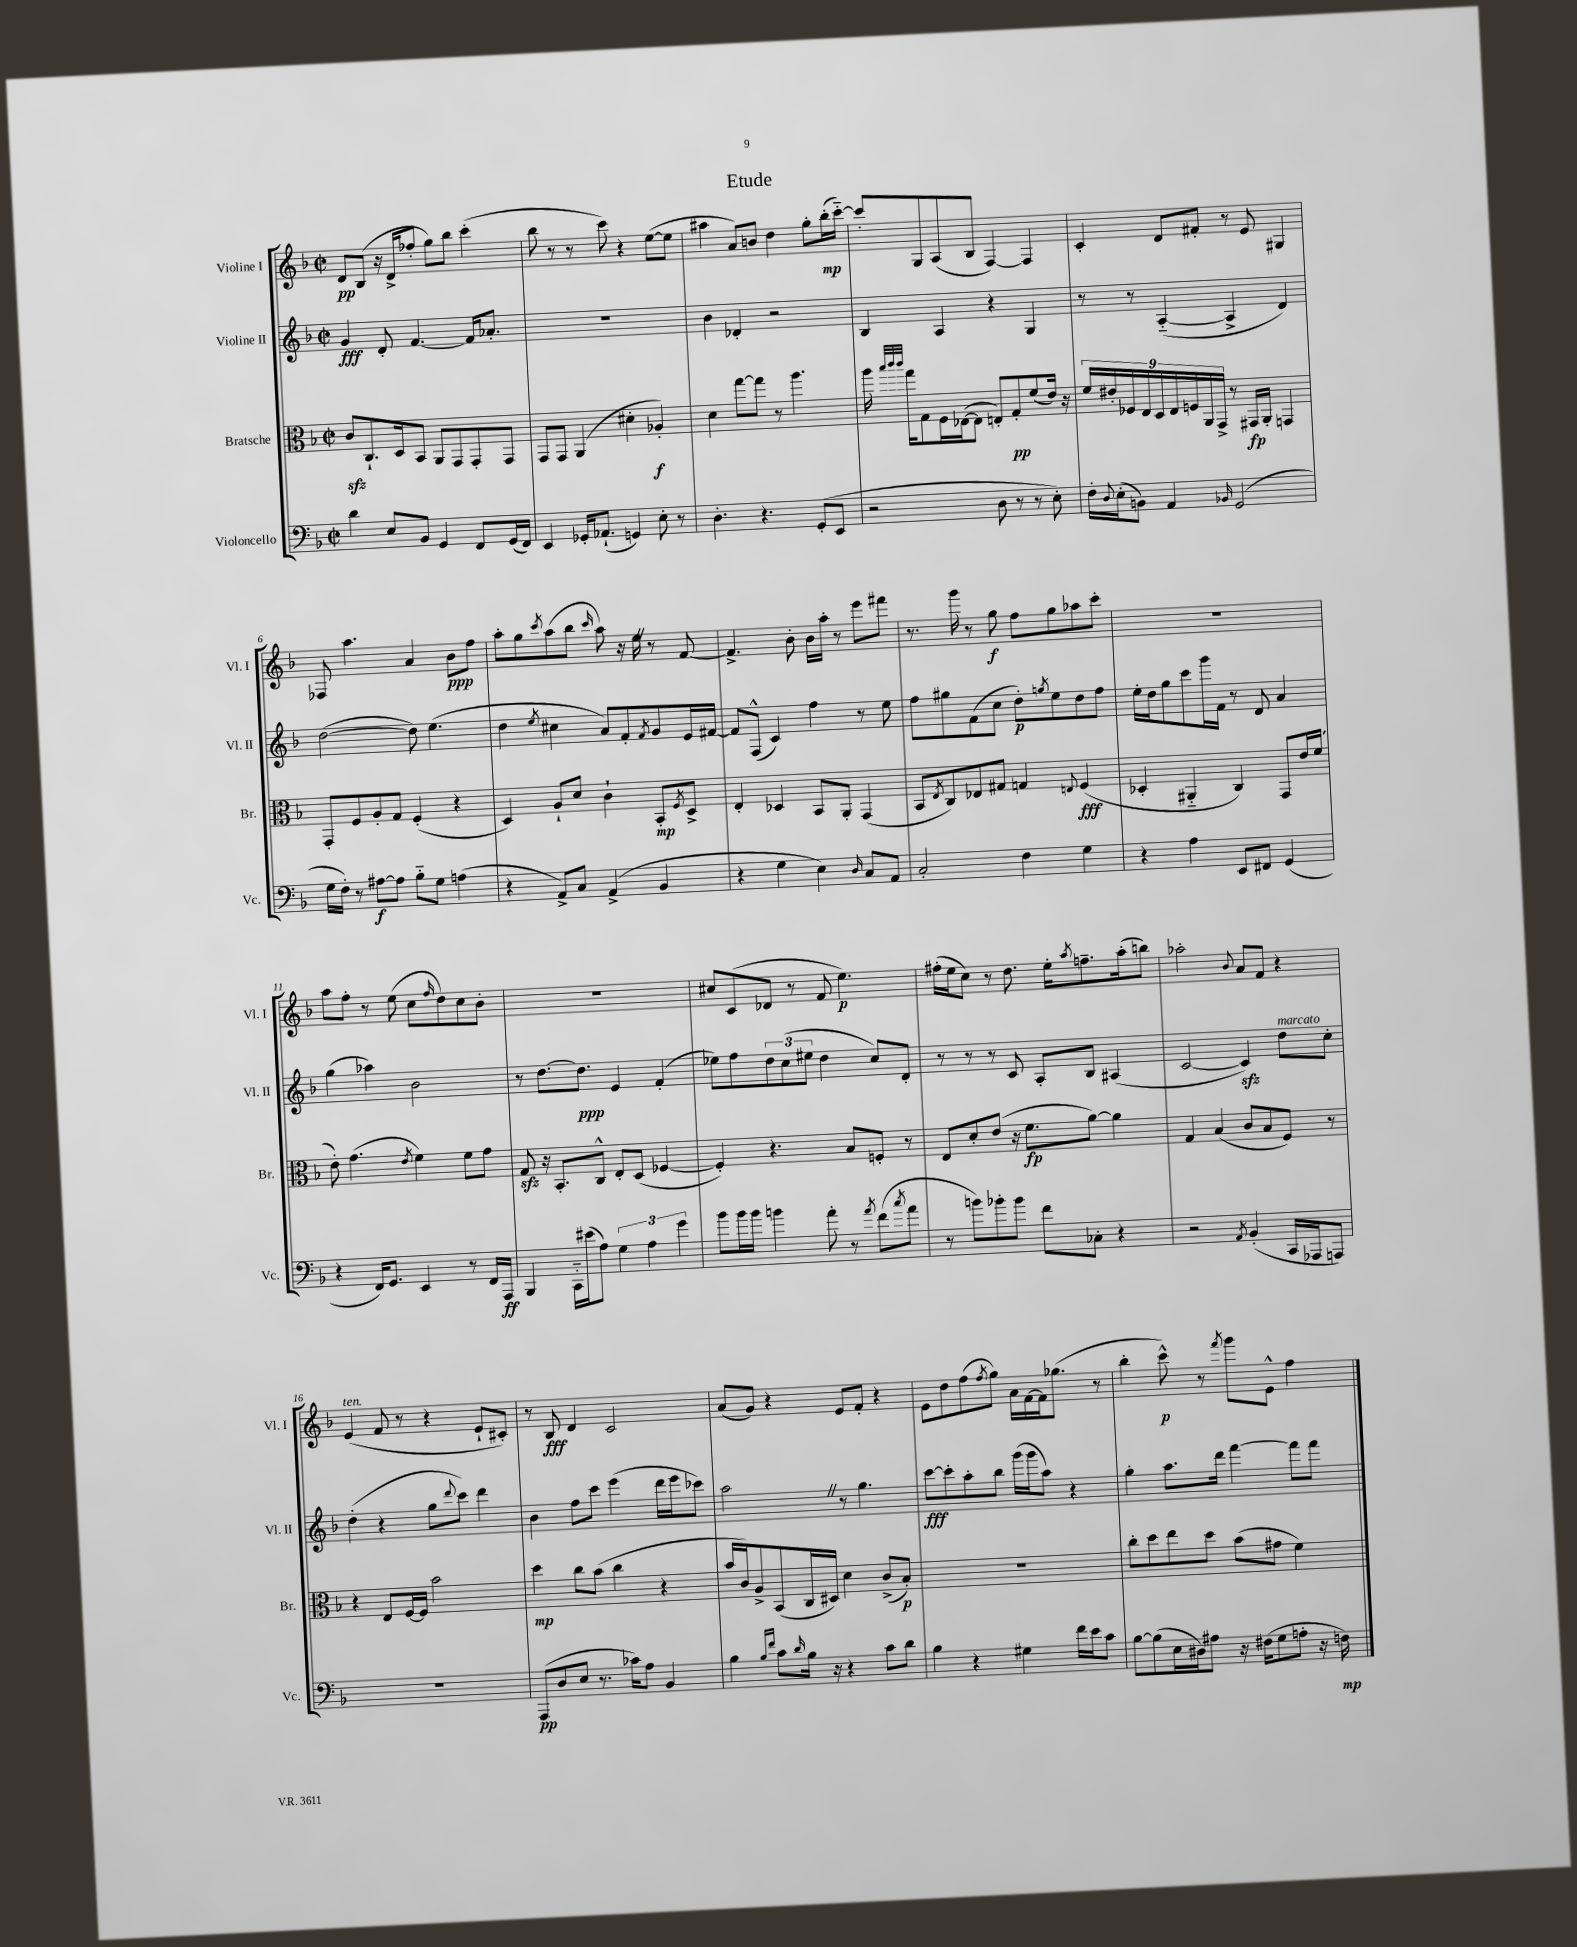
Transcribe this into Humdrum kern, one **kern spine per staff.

**kern	**kern	**kern	**kern
*staff4	*staff3	*staff2	*staff1
*clefF4	*clefC3	*clefG2	*clefG2
*k[b-]	*k[b-]	*k[b-]	*k[b-]
*M2/2	*M2/2	*M2/2	*M2/2
*met(c|)	*met(c|)	*met(c|)	*met(c|)
4d	8c	4g	8d
.	8.C`	.	(8B-
8E	.	8d'	16r
.	16D	.	16d^
8BB-	8BB-	[4.f	8ff-'
4GG	8AA	.	8gg)
.	8GG	.	8bb-
8FF	8GG'	16f]	(4ccc'
.	.	8.a-'	.
(16GG	8GG	.	.
16FF)	.	.	.
=	=	=	=
4EE	8GG	1r	8bb-
.	8GG	.	8r
16GG-'	(4AA	.	8r
(8.AA-`	.	.	.
.	.	.	8ccc)
4GG)	4d#'	.	4r
8E'	4A-')	.	([8ee
8r	.	.	8ee]
=	=	=	=
4.D'	4d	4b-	4aa#
.	[8gg	4d-'	8a)
4.r	8gg]	.	8b
.	8r	2r	4dd
.	4.aa	.	.
(8GG'	.	.	8gg'
8EE	.	.	(16bb-'
.	.	.	[16ccc'~)
=	=	=	=
2r	16aa	4B-	8ccc']
.	32qqbb-	.	.
.	32qqccc	.	.
.	32qqccc	.	.
.	16gg	.	.
.	8G	.	8G
.	16F	4A	(8A
.	([16E-	.	.
.	8E-]	.	8B-
8D	8E')	4r	[4F)
8r	8G'	.	.
8r	(8f	4G	4F]
8E')	16e)	.	.
.	16r	.	.
=	=	=	=
16F'	18f	8r	4c'
.	18e#'	.	.
8qqD	.	.	.
(16E'	.	.	.
.	18F-	.	.
8BB)	.	8r	.
.	18E	.	.
.	18D	.	.
4AA	.	([4A'~	8d
.	18E	.	.
.	18F	.	.
.	.	.	8f#'
.	18AA	.	.
.	18GG^	.	.
16qqBB-	.	.	.
(2GG	8r	4A^]	8r
.	16GG#	.	8e
.	16AA'	.	.
.	4GG	4d)	4G#
=	=	=	=
16G	8GG'	([2dd	8F-
16F')	.	.	.
8r	8F	.	4.aa
[8A#	8A'	.	.
8A#]	8G	.	.
8B-'~	(4F'	8dd])	4a
8G	.	(4.ee	.
(4A	4r	.	8b-
.	.	.	8ff
=	=	=	=
4r	4D)	4dd	8aa'
.	.	.	8gg
.	.	8qee	8qccc
8AA^)	8A`	4cc#	(8aa
8C	8d	.	8bb-
.	.	.	16qqccc
(4AA^	4c`	8a)	8aa)
.	.	8f'	16r
.	.	.	16ee
.	.	8qf	.
4BB-	8BB-'	8g	8r
.	8qF	.	.
.	8D^	16e	[8f
.	.	[16f#	.
=	=	=	=
4r	4E'	8f#]	4.f^]
.	.	(8F^^	.
4G	4D-	4c)	.
.	.	.	8b-'
4E)	8BB-	4ff	16b-
.	.	.	16aa'
.	8AA'	.	8r
16qqD	.	.	.
8C	(4GG	8r	8eee
8AA	.	8ee	8fff#
=	=	=	=
2C'	8BB-	8ff	8.r
.	8qE	.	.
.	8C)	8gg#	.
.	.	.	16ggg
.	8E-	(8f	8r
.	8G#	8cc	8gg
4F	4G	8dd')	8ff
.	.	8qgg	.
.	.	8ee	8gg
.	8qqE	.	.
4G	(4F	8dd	8aa-
.	.	8ff	8ccc'
=	=	=	=
4r	4D-'	16ee'	1r
.	.	16dd	.
.	.	8gg	.
4A	4AA#'~	8ccc	.
.	.	16ggg	.
.	.	16f	.
8EE	4C)	8r	.
8FF#	.	8d	.
(4GG	8GG	4a	.
.	16e	.	.
.	(16f	.	.
=	=	=	=
4r	8e')	(4gg	8aa
.	(4.g	.	8ff'
16FF)	.	4aa-)	8r
8.GG	.	.	.
.	.	.	(8ee
.	8qe	.	.
4EE	4f)	2b-	8cc
.	.	.	16qqff
.	.	.	8dd)
8r	8f	.	8cc
16FF	8g	.	8b-'
16AAA	.	.	.
=	=	=	=
4BBB-	8G	8r	1r
.	16r	[8.dd	.
.	8.BB-'	.	.
16CC'~	.	.	.
(16e#	.	8.dd]	.
8A)	8C^^	.	.
6G	8E'	4e	.
.	(8D	.	.
6A	.	.	.
.	[4F-	(4f'	.
6g	.	.	.
=	=	=	=
8b-	4F-'])	8ee-)	8cc#
16b-	.	8ff	(8c
16b-	.	.	.
4b	4.r	12dd	8d-
.	.	(12cc	.
.	.	.	8r
.	.	12ee#	.
8a'	.	4dd	8f
8r	8B-	.	4.ee)
8qa	.	.	.
(8f	8F'	8cc)	.
8qcc	.	.	.
8a	8r	8d'	.
=	=	=	=
8r	8E	8r	(16ff#'
.	.	.	16ee
8b)	8d'	8r	8cc)
8b-'	(8e	8r	8r
8b-	16r	8c	8.dd
.	8.f	.	.
8f	.	8A'	.
.	.	.	16ee'
.	.	.	8qaa
8C-'	[8a)	8B-	8.ff~
4r	4a]	(4A#	.
.	.	.	(16aa'
.	.	.	8bb)
=	=	=	=
2r	4G	[2c	2aa-'
.	(4B-	.	.
8qAA	.	.	8qqb-
(4BB-'	8c	4c])	8a
.	8B-	.	8f
16CC	8F)	8dd	4r
16AAA-	.	.	.
8AAA)	8r	8cc'	.
=	=	=	=
1r	4r	(4dd'	(4e
.	8E	4r	8f
.	[16F	.	8r
.	16F]	.	.
.	2b-	8gg	4r
.	.	8qqddd	.
.	.	8ccc)	.
.	.	4ddd	8e`
.	.	.	8c#')
=	=	=	=
(8AAA	4dd	4b-	8r
8D	.	.	8B-
8E	8cc	8ff	4d
8.r	(8b-	8ccc	.
.	4cc	(4eee	2c
16c-)	.	.	.
8A	.	.	.
4BB-	4r	16ddd	.
.	.	16eee	.
.	.	8ccc-)	.
=	=	=	=
4B-	16b-	2aa	(8a
.	16c)	.	.
.	8A^	.	8g)
16qqB-	.	.	.
16qqf	.	.	.
8c	(8BB-	.	4r
16qqd	.	.	.
16B-	16C	.	.
16r	16D#)	.	.
4r	4d	8r	8e
.	.	4.gg	8f'
8c	(8c^	.	4r
8d	8B-')	.	.
=	=	=	=
4B-	1r	[8ccc	8e
.	.	8ccc']	8dd
4r	.	8aa'	(8ff
.	.	.	8qff
.	.	8bb-	8gg)
4G#	.	(16ggg	16a
.	.	16ggg	[16f
.	.	8aa)	16f]
.	.	.	(8.gg-
16f	.	4r	.
16e	.	.	.
8c	.	.	8r
=	=	=	=
[8B-	8cc'	4gg'	4bb-'
(8B-]	8dd	.	.
16E	8ee	8.aa	8ccc^^)
16D#)	.	.	.
8A#	8dd	.	8r
.	.	16ddd	.
.	.	.	8qfff
16r	(8b-	[4fff	8ggg
(16F#	.	.	.
8G	8g#	.	8e^^
8A'	4f)	8fff]	4ff
16r	.	8fff	.
16F)	.	.	.
==	==	==	==
*-	*-	*-	*-
